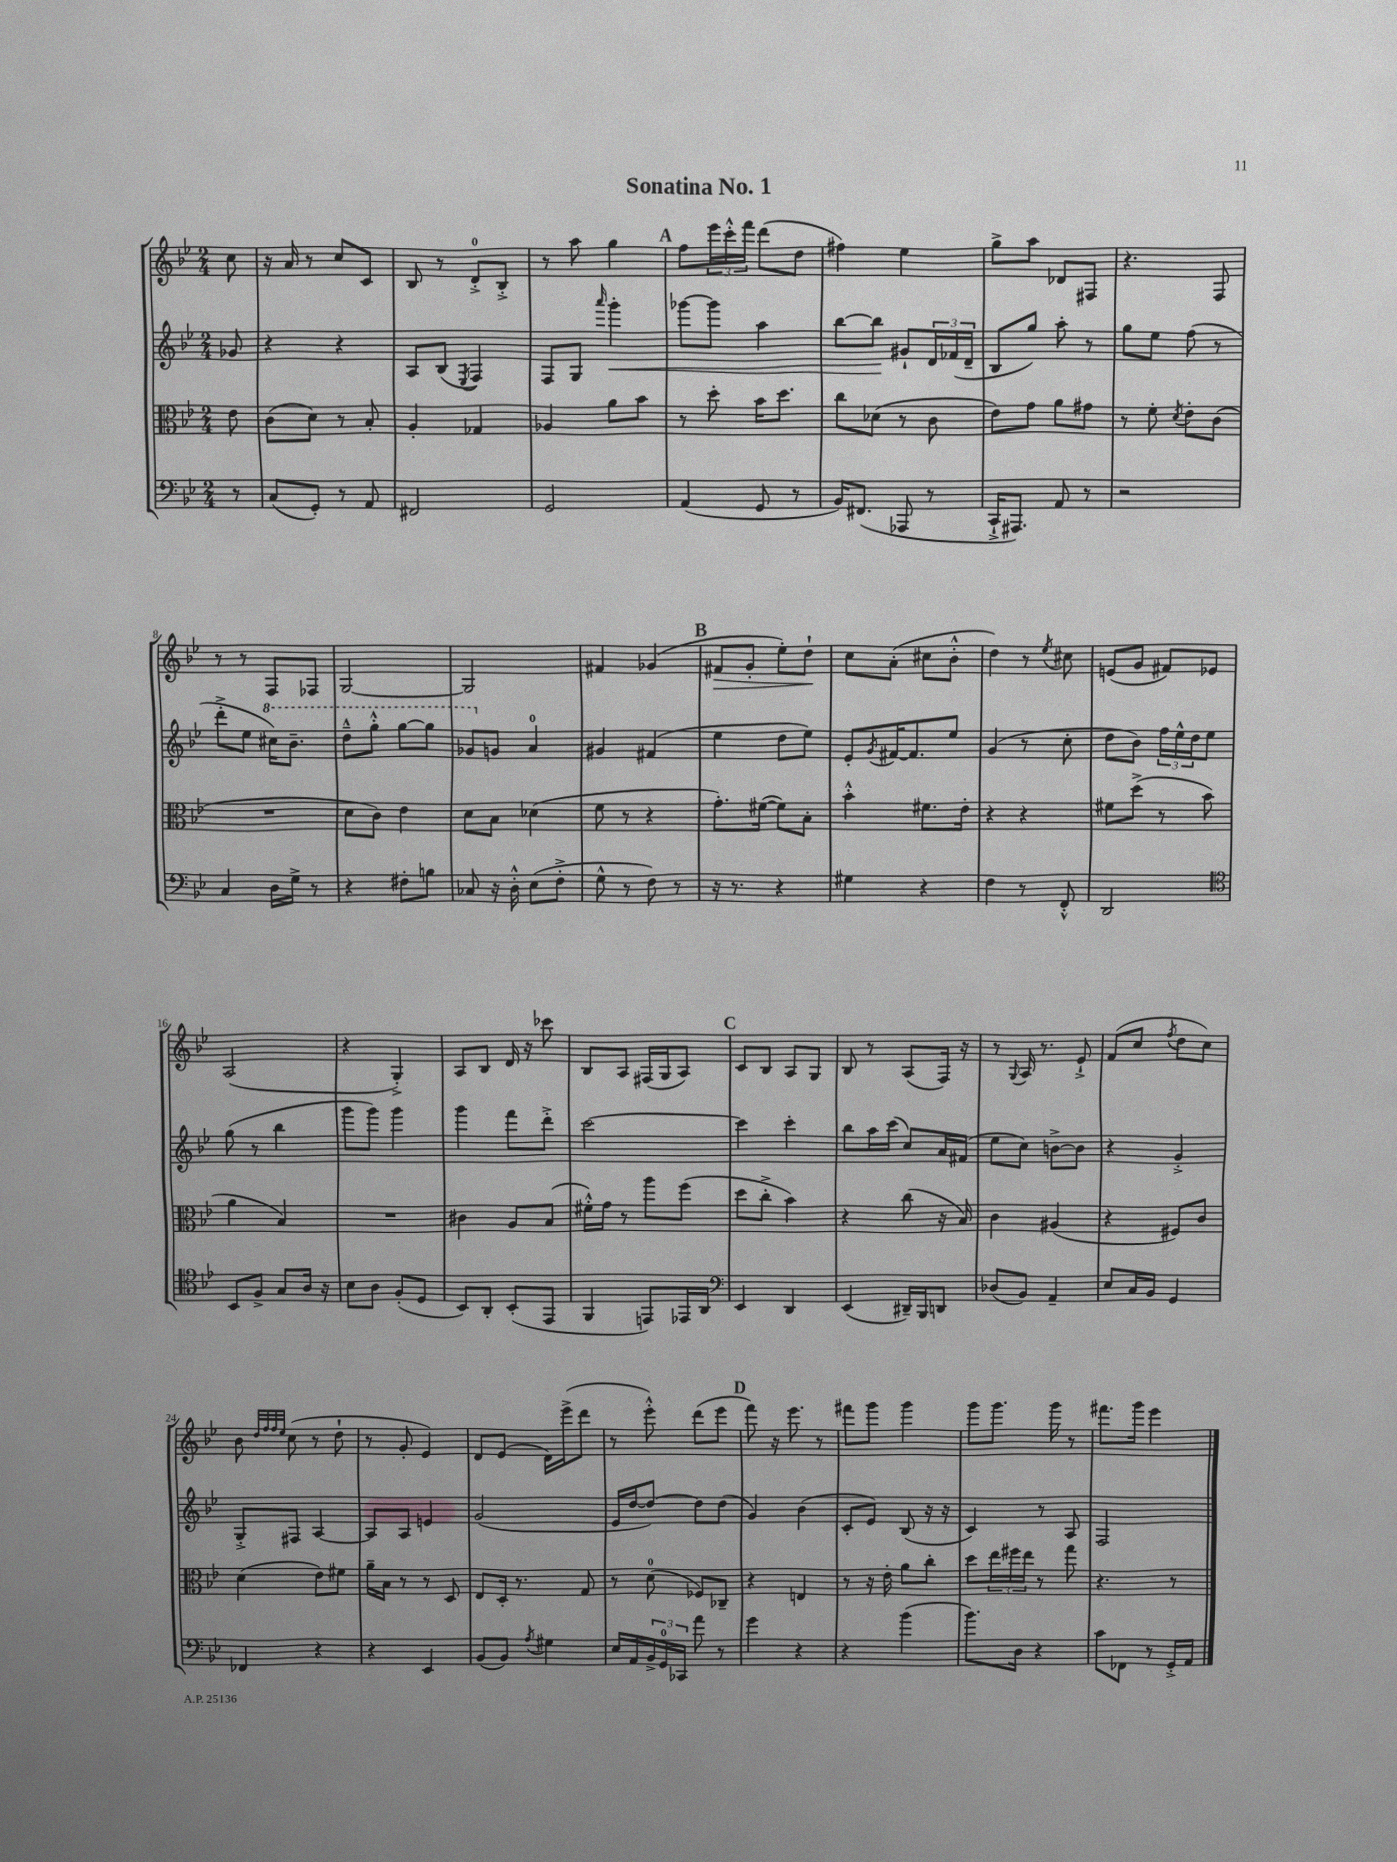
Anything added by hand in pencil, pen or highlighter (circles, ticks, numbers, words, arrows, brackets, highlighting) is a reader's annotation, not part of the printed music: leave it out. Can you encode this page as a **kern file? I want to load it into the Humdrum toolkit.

**kern	**kern	**kern	**kern
*staff4	*staff3	*staff2	*staff1
*clefF4	*clefC3	*clefG2	*clefG2
*k[b-e-]	*k[b-e-]	*k[b-e-]	*k[b-e-]
*M2/4	*M2/4	*M2/4	*M2/4
8r	8e-	8g-	8cc
=	=	=	=
(8C	(8c	4r	16r
.	.	.	16a
8GG')	8d)	.	8r
8r	8r	4r	8cc
8AA	8B-'	.	8c
=	=	=	=
2FF#	4A'	8A	8B-
.	.	(8B-	8r
.	.	8qE-	.
.	4G-	4F)	8d'^
.	.	.	8B-'^
=	=	=	=
2GG	4A-	8F	8r
.	.	8G	8aa
.	.	16qqaaa	.
.	8a	4ggg'	4gg
.	8b-	.	.
=	=	=	=
(4AA	8r	[8ggg-	8ff
.	8dd'	8ggg-]	24eee-
.	.	.	24ccc'^^
.	.	.	24fff
8GG	16b-	4aa	(8ddd
.	8.dd	.	.
8r	.	.	8dd
=	=	=	=
16BB-)	8cc	[8bb-	4ff#)
(8.FF#	.	.	.
.	(8d-	8bb-]	.
8AAA-	8r	8g#`	4ee-
8r	8c	24d	.
.	.	(24f-	.
.	.	24d~	.
=	=	=	=
16CC`^	8e-)	8B-	8gg^
8.AAA#)	.	.	.
.	8g	8gg)	8aa
8AA	8a	8aa'	8d-
8r	8g#	8r	8F#
=	=	=	=
2r	8r	8gg	4.r
.	8f'	8ee-	.
.	8qd	.	.
.	8e-'	(8ff	.
.	(8c	8r	8F
=	=	=	=
4C	2r	8ddd'^	8r
.	.	8ee-	8r
16D	.	16ccc#)	8F
16G^	.	8.bb-~	.
8r	.	.	8F-
=	=	=	=
4r	8d	8ddd~^^	[2G
.	8c)	8ggg'^^	.
8F#'	4e-	[8ggg	.
8B	.	8ggg]	.
=	=	=	=
8C-	8d	8gg-	2G]
16r	8B-	8g	.
16D'^^	.	.	.
(8E-	(4d-	4a	.
8F'^	.	.	.
=	=	=	=
8G^^	8f	4g#	4f#
8r	8r	.	.
8F)	4r	(4f#	(4g-
8r	.	.	.
=	=	=	=
16r	8.g')	4ee-	8f#
8.r	.	.	.
.	.	.	8g'
.	([16f#	.	.
4r	8f#])	8dd	8ee-')
.	8B-'	8ee-)	8dd`
=	=	=	=
4G#	4b-'^^	8e-'	8cc
.	.	8qg	.
.	.	[16f#	(8a'
.	.	8.f#]	.
4r	8.f#	.	8cc#
.	.	8ee-	8b-'^^
.	16e-'	.	.
=	=	=	=
4F	4r	(4g	4dd)
8r	4r	8r	8r
.	.	.	8qee-
8FF'^^	.	8cc'	8cc#
=	=	=	=
2DD	8f#	8dd	(8e
.	(8dd^	8b-)	8g
.	8r	24ff	8f#)
.	.	24ee-^^	.
.	.	24dd	.
.	8b-	8ee-	8e-
=	=	=	=
*clefC4	*	*	*
8BB-	4a	(8gg	(2A
8F^	.	8r	.
8G	4B-)	4bb-	.
16A	.	.	.
16r	.	.	.
=	=	=	=
8B-	2r	8ggg	4r
8A	.	8ggg)	.
(8F'	.	4ggg	4G'^)
8D	.	.	.
=	=	=	=
8BB-)	4c#	4ggg	8A
8AA'	.	.	8B-
(8BB-'	8A	8fff	16d
.	.	.	16r
8EE-	(8B-	8ddd'^	8ccc-
=	=	=	=
4FF	16f#'^^)	[2ccc	8B-
.	16g	.	.
.	8r	.	8A
8EE)	8aa	.	(16F#
.	.	.	16G
16EE-	(8ff	.	8A)
16AA	.	.	.
=	=	=	=
*clefF4	*	*	*
4EE-	8dd	4ccc]	8c
.	8cc'^	.	8B-
4DD	4b-)	4ccc'	8A
.	.	.	8G
=	=	=	=
(4EE-	4r	8bb-	8B-
.	.	16aa	8r
.	.	(16ccc	.
16DD#~)	(8cc	8cc)	(8A
16BBB-	.	.	.
8DD	16r	16a	16F)
.	16B-)	(16f#	16r
=	=	=	=
(8D-	4c	8ee-	8r
.	.	.	8qqG
8BB-)	.	8cc)	16A
.	.	.	8.r
4AA~	(4A#	[8b^	.
.	.	8b]	8e-`^
=	=	=	=
8E-	4r	4r	(8f
16C	.	.	8cc
16BB-	.	.	.
.	.	.	8qff
4GG	8F#)	4g'^	8dd
.	8c	.	8cc)
=	=	=	=
4FF-	(4d	8G'^	8b-
.	.	.	32qqdd
.	.	.	32qqff
.	.	.	32qqff
.	.	.	32qqee-
.	.	8F#	(8cc
4r	8e-)	[4A	8r
.	8f#	.	8dd`
=	=	=	=
4r	16a~	8A]	8r
.	16B-	.	.
.	8r	8A	8g'
4EE-	8r	4e	4e-)
.	8D	.	.
=	=	=	=
(8BB-	8E-	(2g	8d
8BB-)	16D'	.	(8e-
.	8.r	.	.
8qA	.	.	.
4G#	.	.	16d)
.	.	.	(16eee-^
.	8G	.	8ddd
=	=	=	=
16E-	8r	16e-	8r
16AA	.	[16dd	.
24BB-^	(8d	8dd_)	8eee-'^^)
24GG	.	.	.
24CC-	.	.	.
8a	8F-)	8dd]	(8ddd
8r	8C-~	(8dd	8eee-
=	=	=	=
4g	4r	4g)	8fff)
.	.	.	16r
.	.	.	8.eee-
4r	4E	(4b-	.
.	.	.	8r
=	=	=	=
4r	8r	8c'	8fff#
.	16r	8e-)	8ggg
.	16e-'	.	.
(4b-	8a	(8B-	4ggg
.	8cc'	16r	.
.	.	16r	.
=	=	=	=
8.b-)	8dd	4c)	8ggg
.	24ee-	.	8.ggg
.	24ff#	.	.
16D	.	.	.
.	24ee-	.	.
4r	8r	8r	.
.	.	.	16ggg
.	8gg	8A	8r
=	=	=	=
8c	4.r	2F	8.fff#
8FF-	.	.	.
.	.	.	16ggg
8r	.	.	4eee-
16GG'^	8r	.	.
16AA	.	.	.
==	==	==	==
*-	*-	*-	*-
